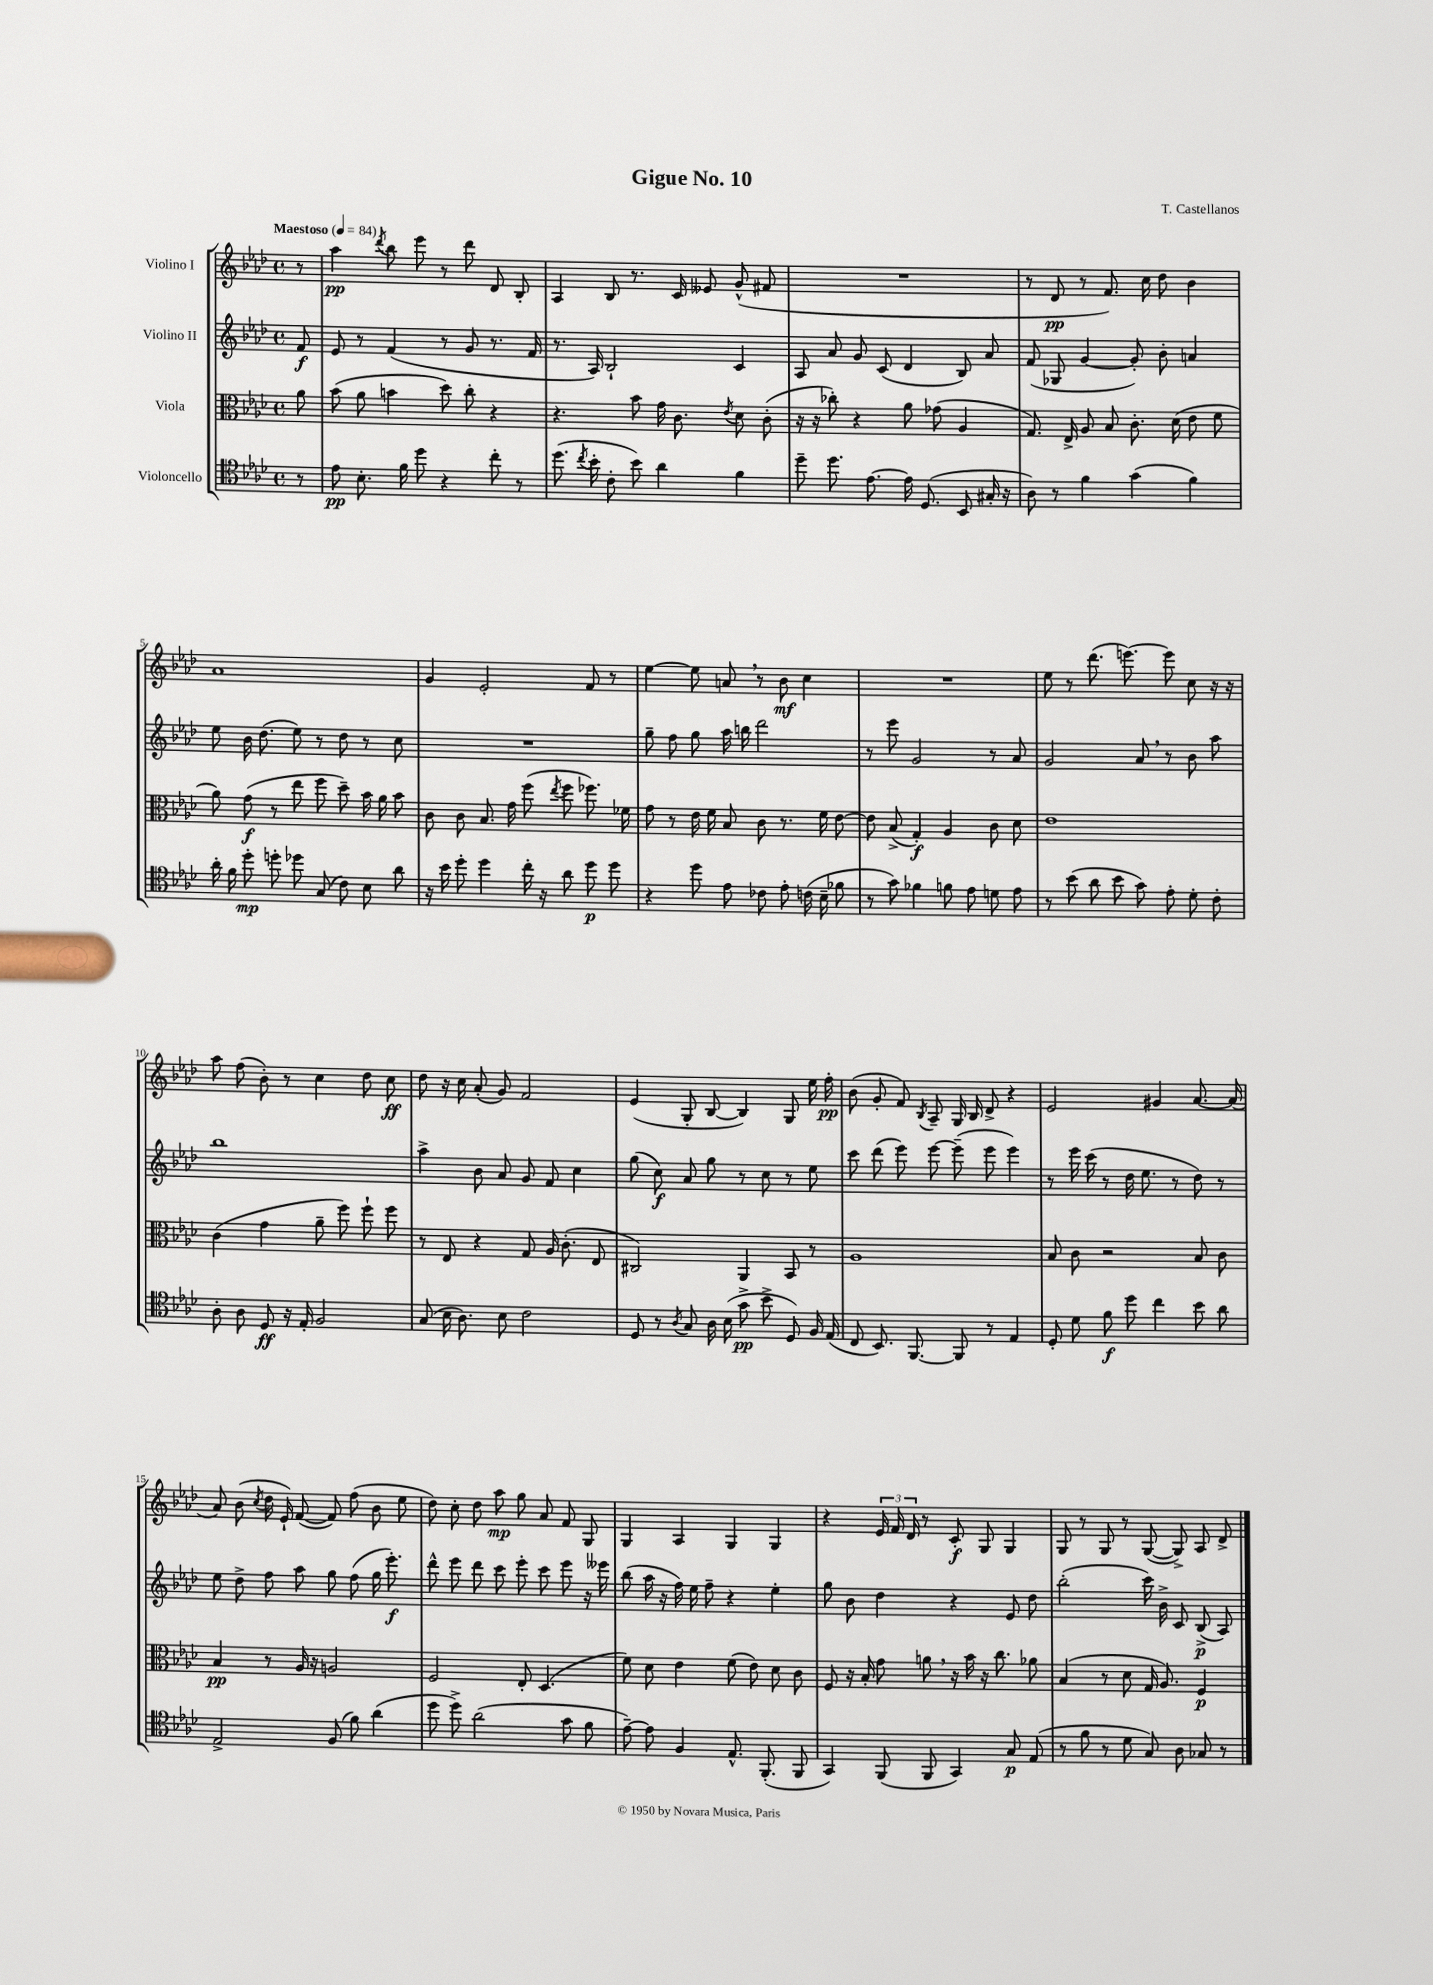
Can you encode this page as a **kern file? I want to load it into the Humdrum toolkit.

**kern	**dynam	**kern	**dynam	**kern	**dynam	**kern	**dynam
*part4	*part4	*part3	*part3	*part2	*part2	*part1	*part1
*staff4	*staff4	*staff3	*staff3	*staff2	*staff2	*staff1	*staff1
*I"Violoncello	*	*I"Viola	*	*I"Violino II	*	*I"Violino I	*
*clefC4	*	*clefC3	*	*clefG2	*	*clefG2	*
*k[b-e-a-d-]	*	*k[b-e-a-d-]	*	*k[b-e-a-d-]	*	*k[b-e-a-d-]	*
*M4/4	*	*M4/4	*	*M4/4	*	*M4/4	*
*met(c)	*	*met(c)	*	*met(c)	*	*met(c)	*
*MM84	*	*MM84	*	*MM84	*	*MM84	*
=	=	=	=	=	=	=	=
!	!	!	!	!	!	!LO:TX:a:B:t=Maestoso	!
8r	.	8a-\	.	8f/	f	8r	.
=1	=1	=1	=1	=1	=1	=1	=1
8e-\	pp	(8b-\	.	8e-/	.	4aa-\	pp
8.B-'\	.	8a-\	.	8r	.	.	.
.	.	.	.	.	.	8qddd-/	.
.	.	4bn\	.	(4f/	.	8bb-\	.
16f\	.	.	.	.	.	.	.
8dd-\	.	.	.	.	.	8eee-\	.
4r	.	8dd-\)	.	8r	.	8r	.
.	.	8cc'\	.	8g/	.	8ddd-\	.
8cc'\	.	4r	.	8.r	.	8d-/	.
8r	.	.	.	.	.	8B-'/	.
.	.	.	.	16f/	.	.	.
=2	=2	=2	=2	=2	=2	=2	=2
(8.dd-\	.	4.r	.	8.r	.	4A-/	.
8qcc/	.	.	.	.	.	.	.
16b-'\	.	.	.	16A-/)	.	.	.
8c'\	.	.	.	2B-`/	.	8B-/	.
8b-\)	.	8b-\	.	.	.	8.r	.
4a-\	.	16g\	.	.	.	.	.
.	.	8.c\	.	.	.	16c/	.
.	.	.	.	.	.	8e--X/	.
.	.	8qe-/	.	.	.	.	.
4f\	.	8d-\	.	4c/	.	(8g^^/	.
.	.	(8c'\	.	.	.	8f#X/	.
=3	=3	=3	=3	=3	=3	=3	=3
8dd-~\	.	16r	.	8A-/	.	1r	.
.	.	16r	.	.	.	.	.
8.dd-\	.	8cc-X'\)	.	8a-/	.	.	.
.	.	4r	.	8g/	.	.	.
[8.e-\	.	.	.	.	.	.	.
.	.	.	.	(8c/	.	.	.
16e-\]	.	8a-\	.	4d-/	.	.	.
(8.D-/	.	.	.	.	.	.	.
.	.	(8g-X\	.	.	.	.	.
8BB-/	.	4A-/	.	8B-/)	.	.	.
16G#X'/	.	.	.	8a-/	.	.	.
16r	.	.	.	.	.	.	.
=4	=4	=4	=4	=4	=4	=4	=4
8A-\)	.	8.G/)	.	(8f/	.	8r	.
8r	.	.	.	8G-X/	.	8d-/	pp
.	.	16E-^/	.	.	.	.	.
4f\	.	8A-/	.	[4g/	.	8r	.
.	.	8B-/	.	.	.	8.f/)	.
(4g\	.	8.c'\	.	8g'/])	.	.	.
.	.	.	.	.	.	16cc\	.
.	.	.	.	8b-'\	.	8dd-\	.
.	.	(16d-\	.	.	.	.	.
4f\)	.	8e-\	.	4an/	.	4b-\	.
.	.	8f\	.	.	.	.	.
!!LO:LB:g=z
=5	=5	=5	=5	=5	=5	=5	=5
16a-'\	.	8a-\)	.	8ee-\	.	1a-	.
16f\	.	.	.	.	.	.	.
8dd-'\	mp	(8g\	f	16b-\	.	.	.
.	.	.	.	(8.dd-\	.	.	.
8ddn'\	.	8r	.	.	.	.	.
8dd-X\	.	8ee-\	.	8ee-\)	.	.	.
(8G/	.	8ff\	.	8r	.	.	.
8c\)	.	8dd-~\)	.	8dd-\	.	.	.
8B-\	.	16b-\	.	8r	.	.	.
.	.	16a-\	.	.	.	.	.
8a-\	.	8b-\	.	8cc\	.	.	.
=6	=6	=6	=6	=6	=6	=6	=6
16r	.	8c\	.	1r	.	4g/	.
16b-\	.	.	.	.	.	.	.
8dd-'\	.	8c\	.	.	.	.	.
4dd-\	.	8.B-/	.	.	.	2e-'/	.
.	.	16g\	.	.	.	.	.
16cc'\	.	(8ff\	.	.	.	.	.
16r	.	.	.	.	.	.	.
.	.	8qee-/	.	.	.	.	.
8a-\	.	8ff\	.	.	.	.	.
8dd-\	p	8.ff-X\)	.	.	.	8f/	.
8dd-\	.	.	.	.	.	8r	.
.	.	16f-X\	.	.	.	.	.
=7	=7	=7	=7	=7	=7	=7	=7
4r	.	8g\	.	8gg~\	.	[4ee-\	.
.	.	8r	.	8ff\	.	.	.
8dd-\	.	16e-\	.	8gg\	.	8ee-\]	.
.	.	16f\	.	.	.	.	.
8e-\	.	8B-/	.	16aa-\	.	8an,/	.
.	.	.	.	16bbn\	.	.	.
8c-X\	.	8c\	.	2ddd-\	.	8r	.
8e-'\	.	8.r	.	.	.	8b-\	mf
(16cn\	.	.	.	.	.	4cc\	.
16B-~\	.	16f\	.	.	.	.	.
8f-X\	.	[8e-\	.	.	.	.	.
=8	=8	=8	=8	=8	=8	=8	=8
8r	.	8e-\]	.	8r	.	1r	.
8g\)	.	(8B-^/	.	8eee-\	.	.	.
4f-X\	.	4G'/)	f	2g/	.	.	.
8fn\	.	4A-/	.	.	.	.	.
8e-\	.	.	.	.	.	.	.
8dn\	.	8c\	.	8r	.	.	.
8e-\	.	8d-\	.	8a-/	.	.	.
=9	=9	=9	=9	=9	=9	=9	=9
8r	.	1e-	.	2g/	.	8ee-\	.
(8b-\	.	.	.	.	.	8r	.
8a-\	.	.	.	.	.	(8.ddd-\	.
8b-\	.	.	.	.	.	.	.
.	.	.	.	.	.	[8.eeen\)	.
8g\)	.	.	.	8a-,/	.	.	.
8e-'\	.	.	.	8r	.	8eee\]	.
8d-'\	.	.	.	8b-\	.	8cc\	.
8c'\	.	.	.	8aa-\	.	16r	.
.	.	.	.	.	.	16r	.
!!LO:LB:g=z
=10	=10	=10	=10	=10	=10	=10	=10
8A-'\	.	(4c\	.	1bb-	.	8aa-\	.
8A-\	.	.	.	.	.	(8ff\	.
8D-/	ff	4g\	.	.	.	8b-'\)	.
16r	.	.	.	.	.	8r	.
16E-'/	.	.	.	.	.	.	.
2F/	.	8a-~\	.	.	.	4cc\	.
.	.	8ff\)	.	.	.	.	.
.	.	8ff`\	.	.	.	8dd-\	.
.	.	8ff\	.	.	.	8cc\	ff
=11	=11	=11	=11	=11	=11	=11	=11
(8G/	.	8r	.	4aa-^\	.	8dd-\	.
16B-\	.	8E-/	.	.	.	16r	.
8.A-\)	.	.	.	.	.	16cc\	.
.	.	4r	.	8b-\	.	(8a-'/	.
8B-\	.	.	.	8a-/	.	8g/)	.
2c\	.	8G/	.	8g/	.	2f/	.
.	.	16A-/	.	8f/	.	.	.
.	.	(8.c'\	.	.	.	.	.
.	.	.	.	4cc\	.	.	.
.	.	8E-/	.	.	.	.	.
=12	=12	=12	=12	=12	=12	=12	=12
8D-/	.	2C#X/)	.	(8gg\	.	(4e-/	.
8r	.	.	.	8cc\)	f	.	.
8qA-/	.	.	.	.	.	.	.
8G/	.	.	.	8a-/	.	8G'/	.
16A-\	.	.	.	8gg\	.	[8B-/	.
(16B-\	.	.	.	.	.	.	.
8g^\	pp	4AA-/	.	8r	.	4B-/])	.
8b-^\	.	.	.	8cc\	.	.	.
8D-/)	.	8BB-/	.	8r	.	8G/	.
16F/	.	8r	.	8ee-\	.	16ee-\	.
(16E-/	.	.	.	.	.	16ff'\	pp
=13	=13	=13	=13	=13	=13	=13	=13
8C/	.	1A-	.	8ccc\	.	(8b-\	.
8.BB-/)	.	.	.	(8ddd-\	.	8g'/	.
.	.	.	.	8eee-\)	.	8f/)	.
[8.FF/	.	.	.	.	.	.	.
.	.	.	.	.	.	8qB-/	.
.	.	.	.	[8eee-\	.	8A-~/	.
8FF/]	.	.	.	(8eee-~\]	.	16G/	.
.	.	.	.	.	.	16B-/	.
8r	.	.	.	8eee-\	.	8d-^/	.
4E-/	.	.	.	4eee-\)	.	4r	.
=14	=14	=14	=14	=14	=14	=14	=14
8D-'/	.	8B-/	.	8r	.	2e-/	.
8d-\	.	8c\	.	16eee-\	.	.	.
.	.	.	.	(16ccc\	.	.	.
8f\	f	2r	.	8r	.	.	.
8dd-\	.	.	.	16dd-\	.	.	.
.	.	.	.	8.ee-\	.	.	.
4cc\	.	.	.	.	.	4g#X/	.
.	.	.	.	8r	.	.	.
8b-\	.	8B-/	.	8dd-\)	.	[8.a-/	.
8a-\	.	8c\	.	8r	.	.	.
.	.	.	.	.	.	(16a-/]	.
!!LO:LB:g=z
=15	=15	=15	=15	=15	=15	=15	=15
2E-^/	.	4B-/	pp	8ee-\	.	8a-/)	.
.	.	.	.	8dd-^\	.	(8b-\	.
.	.	.	.	.	.	8qcc/	.
.	.	8r	.	8ff\	.	16dd-\	.
.	.	.	.	.	.	16e-`/)	.
.	.	16A-/	.	8aa-\	.	([8f/	.
.	.	16r	.	.	.	.	.
(8F/	.	2An/	.	8gg\	.	8f/])	.
8f\)	.	.	.	(8ff\	.	(8ff\	.
(4a-\	.	.	.	16gg\	.	8b-\	.
.	.	.	.	8.eee-'\)	f	.	.
.	.	.	.	.	.	8ee-\	.
=16	=16	=16	=16	=16	=16	=16	=16
8dd-\	.	2F/	.	8ddd-^^\	.	8dd-\)	.
8dd-^\)	.	.	.	8eee-\	.	8cc'\	.
(2a-\	.	.	.	8ddd-\	.	8dd-\	.
.	.	.	.	8ccc\	.	8aa-\	mp
.	.	8E-'/	.	8eee-'\	.	8gg\	.
.	.	(4.D-/	.	8ccc\	.	8a-/	.
8g\	.	.	.	8eee-\	.	8f/	.
8f\	.	.	.	16r	.	8G/	.
.	.	.	.	16eee--X\	.	.	.
=17	=17	=17	=17	=17	=17	=17	=17
[8e-~\)	.	8f\)	.	(8bb-\	.	4G/	.
8e-\]	.	8d-\	.	16aa-\	.	.	.
.	.	.	.	16r	.	.	.
4F/	.	4e-\	.	16ff\)	.	4A-/	.
.	.	.	.	16ee-\	.	.	.
.	.	.	.	8ff~\	.	.	.
8.E-^^/	.	(8f\	.	4r	.	4G/	.
.	.	8e-\)	.	.	.	.	.
(8.FF'/	.	.	.	.	.	.	.
.	.	8d-\	.	4ee-'\	.	4G/	.
8FF/	.	8c\	.	.	.	.	.
=18	=18	=18	=18	=18	=18	=18	=18
4GG/)	.	8F/	.	8gg\	.	4r	.
.	.	16r	.	8b-\	.	.	.
.	.	16B-'/	.	.	.	.	.
(8FF/	.	8g\	.	4dd-\	.	24e-/	.
.	.	.	.	.	.	24f/	.
.	.	.	.	.	.	24d-/	.
8FF/	.	8an,\	.	.	.	8r	.
4GG/)	.	16r	.	4r	.	8c'/	f
.	.	16b-\	.	.	.	.	.
.	.	16r	.	.	.	8G/	.
.	.	8.cc\	.	.	.	.	.
8G/	p	.	.	8e-/	.	4G/	.
(8E-/	.	8a-X\	.	8dd-\	.	.	.
=19	=19	=19	=19	=19	=19	=19	=19
8r	.	(4B-/	.	(2bb-'\	.	8G/	.
8f\	.	.	.	.	.	8r	.
8r	.	8r	.	.	.	8G/	.
8d-\	.	8d-\	.	.	.	8r	.
8G/)	.	16G/	.	16ccc\)	.	([8G/	.
.	.	8.A-/)	.	16b-^\	.	.	.
8A-\	.	.	.	8c/	.	8G^/])	.
8G-X/	.	4F/	p	(8B-^/	p	8A-/	.
8r	.	.	.	8A-/)	.	8d-^/	.
==	==	==	==	==	==	==	==
*-	*-	*-	*-	*-	*-	*-	*-
